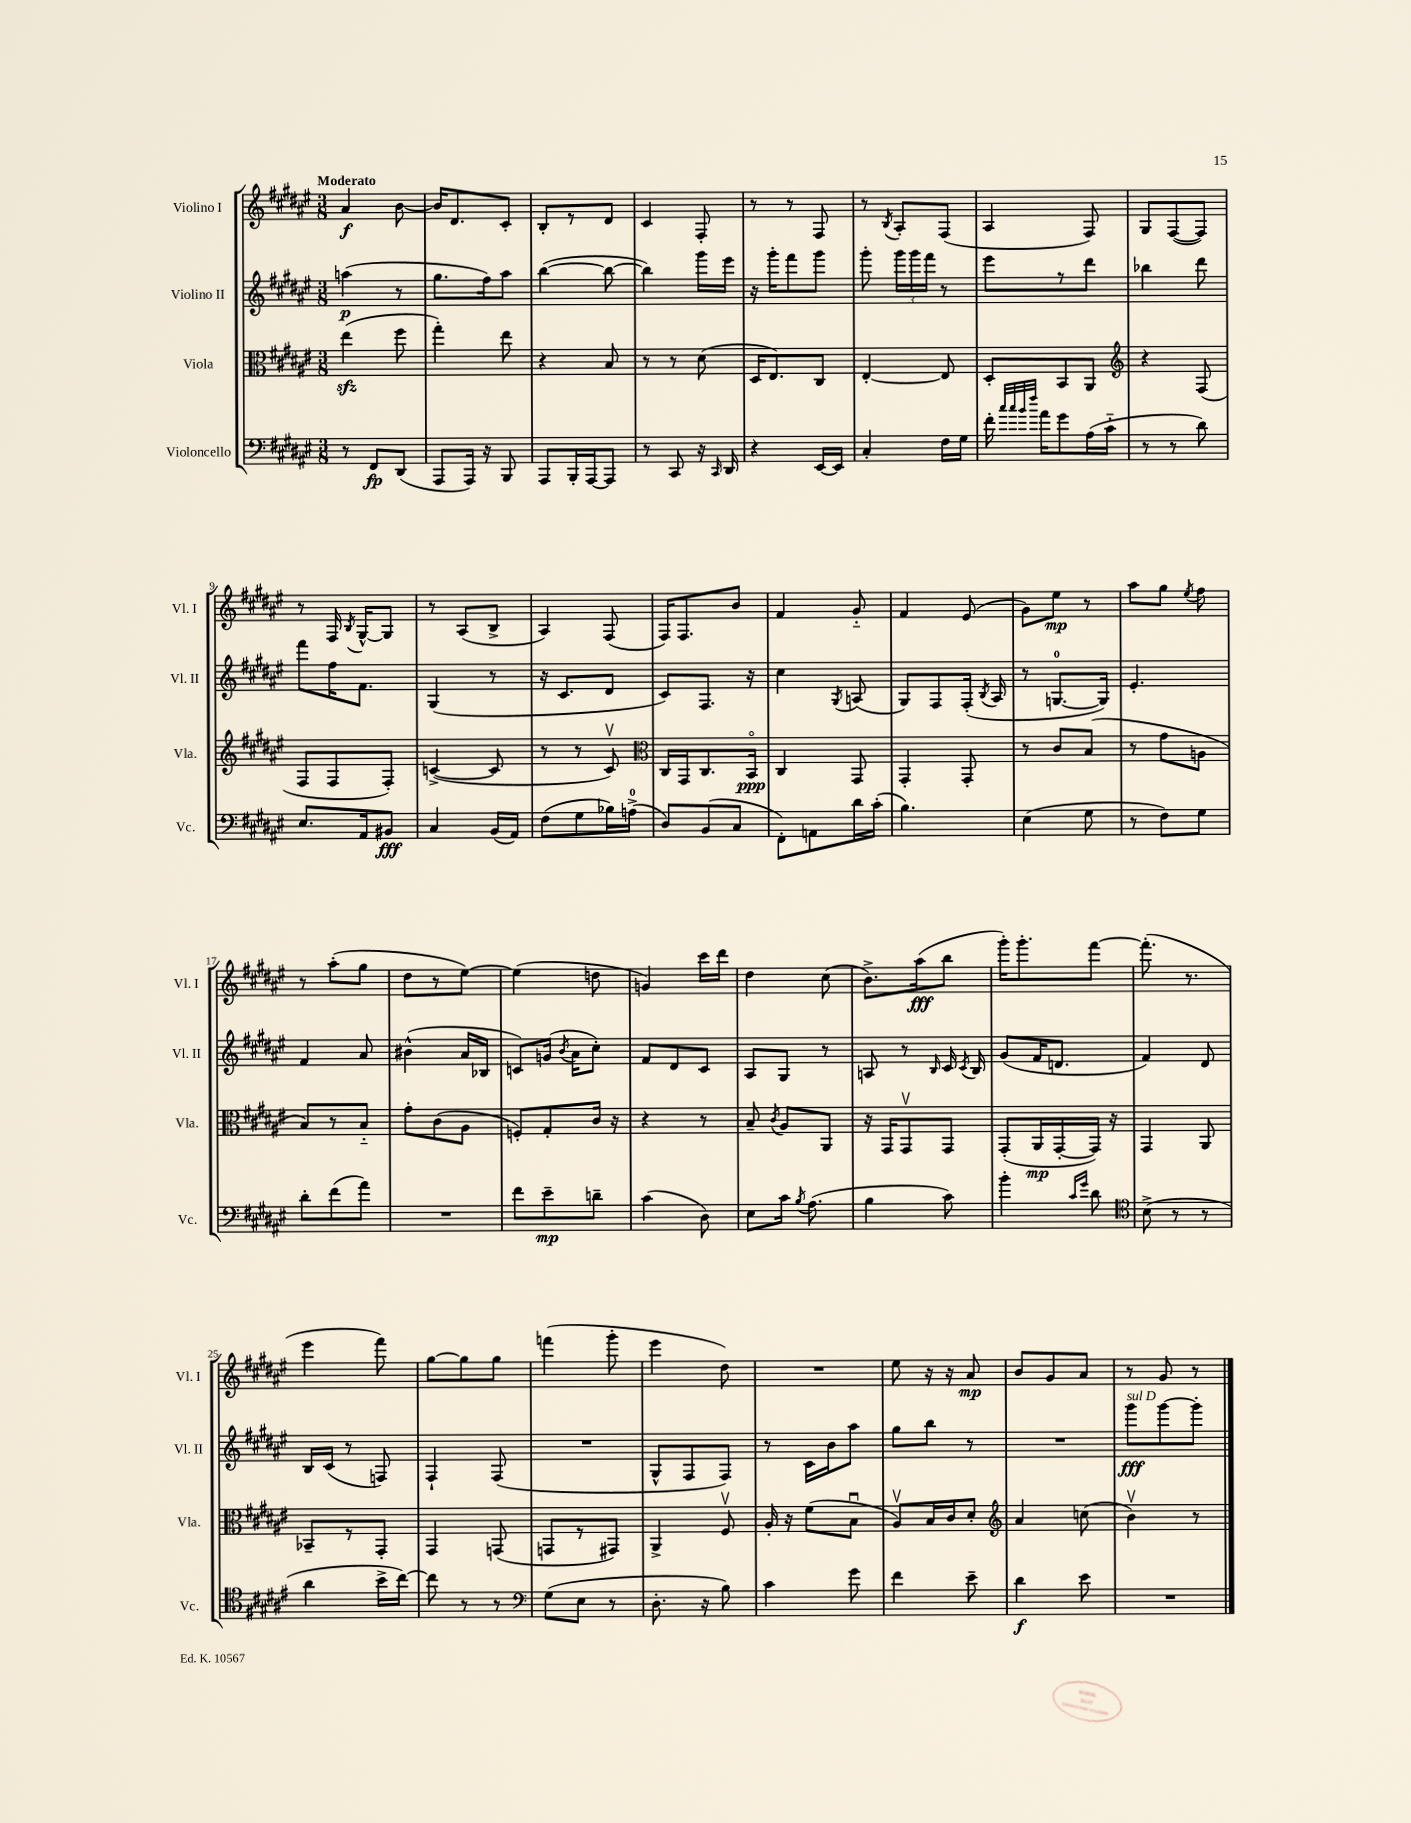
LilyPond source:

<<
\new StaffGroup <<
\new Staff = "s0" \with { instrumentName = "Violino I" shortInstrumentName = "Vl. I" } {
    \clef treble \key fis \major \numericTimeSignature \time 3/8 \tempo "Moderato"
    \autoBeamOff ais'4\f b'8~ |
    b'16[ dis'8. cis'8]-. |
    b8[-. r8 dis'8] |
    cis'4 fis8-. |
    r8 r8 fis8 |
    r8 \acciaccatura { b8 } ais8[-. fis8]( |
    ais4 fis8) |
    gis8[ fis8~( fis8]) |
    r8 fis16 \acciaccatura { b8 } gis16[~-^ gis8] |
    r8 ais8[( b8]-> |
    ais4) fis8( |
    fis16[) fis8. b'8] |
    fis'4 gis'8-_ |
    fis'4 eis'8( |
    gis'8[) eis''8]\mp r8 |
    ais''8[ gis''8] \acciaccatura { eis''8 } fis''8 |
    r8 ais''8[-.( gis''8] |
    dis''8[ r8 eis''8]~) |
    eis''4( d''8 |
    g'4) cis'''16[ dis'''16] |
    dis''4 cis''8( |
    b'8.[->) ais''16\fff( b''8] |
    gis'''16[-.) gis'''8.-. fis'''8]~ |
    fis'''8.-.( r8. |
    eis'''4 fis'''8) |
    gis''8[~ gis''8 gis''8] |
    f'''4( gis'''8-. |
    eis'''4 dis''8) |
    R4. |
    eis''8 r16 r16 ais'8\mp |
    b'8[ gis'8 ais'8] |
    r8 gis'8 r8 \bar "|." |
}
\new Staff = "s1" \with { instrumentName = "Violino II" shortInstrumentName = "Vl. II" } {
    \clef treble \key fis \major \numericTimeSignature \time 3/8
    \autoBeamOff a''4\p( r8 |
    gis''8.[ fis''16) ais''8] |
    b''4~( b''8~ |
    b''4) gis'''16[ eis'''16] |
    r16 gis'''16[-. fis'''8 gis'''8] |
    gis'''8-. \tuplet 3/2 { gis'''16[ gis'''16 fis'''16] } r8 |
    eis'''8[ r8 dis'''8] |
    bes''4 dis'''8 |
    fis'''8[ fis''16 fis'8.] |
    gis4( r8 |
    r16 cis'8.[ dis'8] |
    cis'8[) fis8.] r16 |
    cis''4 \acciaccatura { gis8 } a8( |
    gis8[) fis8 fis16]-.( \acciaccatura { b8 } ais16 |
    r8 g8.[-0~ g16]) |
    eis'4.-. |
    fis'4 ais'8 |
    bis'4-^( ais'16[ bes16] |
    c'8[) g'16]( \acciaccatura { b'8 } ais'16[ cis''8]-.) |
    fis'8[ dis'8 cis'8] |
    ais8[ gis8] r8 |
    a8 r8 \grace { b16 } cis'16 \acciaccatura { cis'8 } b16 |
    gis'8[( fis'16 d'8.] |
    fis'4) dis'8 |
    b16[ cis'16]( r8 f8) |
    fis4-! fis8( |
    R4. |
    gis8[-^ fis8 fis8]) |
    r8 cis'16[ b'16 ais''8] |
    gis''8[ b''8] r8 |
    R4. |
    gis'''8[\fff^\markup { \italic "sul D" } gis'''8~ gis'''8]-. \bar "|." |
}
\new Staff = "s2" \with { instrumentName = "Viola" shortInstrumentName = "Vla." } {
    \clef alto \key fis \major \numericTimeSignature \time 3/8
    \autoBeamOff eis''4\sfz( fis''8 |
    gis''4-.) eis''8 |
    r4 b8 |
    r8 r8 dis'8( |
    dis16[ eis8.) cis8] |
    eis4~-. eis8 |
    dis8[-. b,8 ais,8] |
    \clef treble r4 fis8( |
    fis8[ fis8 fis8]-.) |
    c'4~->( c'8 |
    r8 r8 cis'8\upbow) |
    \clef alto cis16[ gis,16 cis8. b,16]\flageolet\ppp |
    cis4 gis,8 |
    gis,4-. gis,8-. |
    r8 cis'8[ b8]( |
    r8 gis'8[ a8] |
    b8[) r8 b8]-_ |
    gis'8[-. cis'8( ais8] |
    f8[-.) gis8-. cis'16] r16 |
    r4 r8 |
    b8-- \acciaccatura { cis'8 } ais8[ ais,8] |
    r16 gis,16[ gis,8\upbow gis,8] |
    gis,8[-.( ais,16\mp gis,16~-. gis,16]) r16 |
    gis,4 ais,8 |
    bes,8[-- r8 gis,8]-. |
    gis,4 g,8( |
    g,8[ r8 gis,8]) |
    ais,4-> fis8\upbow |
    ais16-. r16 fis'8[( b8]\downbow |
    ais8[\upbow) b16 cis'16 dis'8]-. |
    \clef treble ais'4 c''8( |
    b'4\upbow) r8 \bar "|." |
}
\new Staff = "s3" \with { instrumentName = "Violoncello" shortInstrumentName = "Vc." } {
    \clef bass \key fis \major \numericTimeSignature \time 3/8
    \autoBeamOff r8 fis,8[\fp dis,8]( |
    ais,,8[ ais,,16]) r16 b,,8 |
    ais,,8[ b,,16-. ais,,16~ ais,,8] |
    r8 cis,8 r16 \grace { cis,16 } dis,16 |
    r4 eis,16[~ eis,16] |
    cis4-. fis16[ gis16] |
    fis'16-. \grace { cis''32[ cis''32 b'32 fis''32] } ais'16[ gis'8 ais16( cis'16]-_ |
    r8 r8 dis'8) |
    eis8.[ ais,16 bis,8]\fff |
    cis4 b,16[( ais,16]) |
    fis8[( gis8 bes16) a16]-0->( |
    dis8[) b,8( cis8] |
    fis,8[-.) a,8 dis'16 cis'16]-.( |
    b4.) |
    eis4( gis8 |
    r8 fis8[) gis8] |
    dis'8[-. fis'8( ais'8]) |
    R4. |
    fis'8[ eis'8--\mp d'8]-- |
    cis'4( dis8) |
    eis8[ cis'16] \acciaccatura { b8 } ais8.( |
    b4 cis'8) |
    b'4-. \grace { cis'16[ gis'16] } dis'8 |
    \clef tenor b8->( r8 r8 |
    ais'4 b'16[-> cis''16]~) |
    cis''8 r8 r8 |
    \clef bass gis8[( eis8] r8 |
    dis8.-. r16 b8) |
    cis'4 gis'8 |
    fis'4 eis'8-- |
    dis'4\f eis'8 |
    R4. \bar "|." |
}
>>
>>
